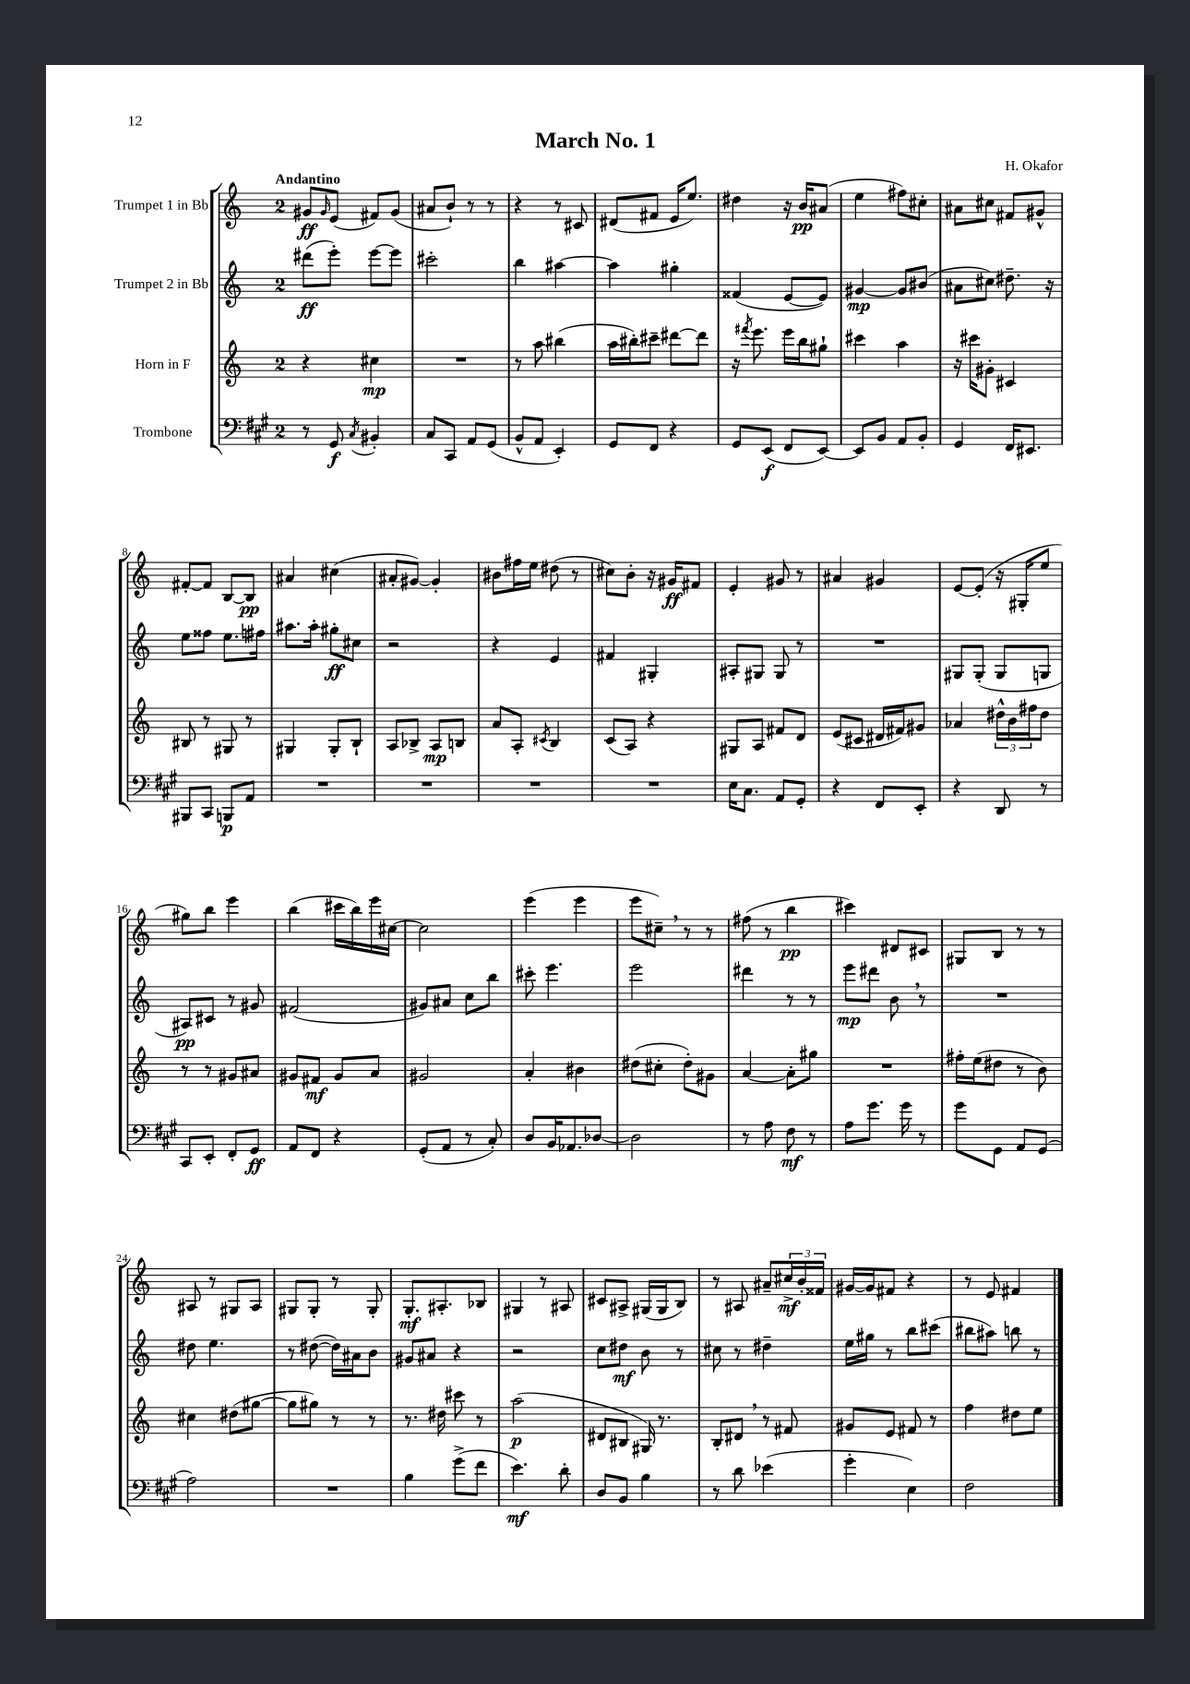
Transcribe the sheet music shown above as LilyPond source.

\header { title = "March No. 1" composer = "H. Okafor" }
<<
\new StaffGroup <<
\new Staff = "s0" \with { instrumentName = "Trumpet 1 in Bb" } {
    \clef treble \key c \major \once \override Staff.TimeSignature.style = #'single-digit \time 2/4 \tempo "Andantino"
    gis'8\ff \grace { gis'16 } e'8( fis'8) gis'8( |
    ais'8 b'8-!) r8 r8 |
    r4 r8 cis'8 |
    dis'8( fis'8 e'16 e''8.) |
    dis''4 r16 b'16\pp ais'8( |
    e''4 fis''8) cis''8-. |
    ais'8 cis''8 fis'8 gis'8-^ |
    fis'8~-. fis'8 b8~ b8\pp |
    ais'4 cis''4( |
    ais'8-. gis'8~) gis'4-. |
    bis'8 fis''16 e''16 dis''8( r8 |
    cis''8) b'8-. r16 gis'16\ff fis'8 |
    e'4-. gis'8 r8 |
    ais'4 gis'4 |
    e'8~ e'8-.( r16 gis16-. e''8 |
    gis''8) b''8 e'''4 |
    b''4( cis'''16 b''16) e'''16 cis''16~ |
    cis''2 |
    e'''4( e'''4 |
    e'''8 cis''8--) \breathe r8 r8 |
    fis''8( r8 b''4\pp |
    cis'''4) dis'8 cis'8 |
    gis8 b8 r8 r8 |
    ais8 r8 gis8 ais8 |
    gis8 gis8-. r8 gis8-. |
    g8.-.\mf ais8.-. bes8 |
    gis4 r8 ais8 |
    cis'8 ais8-> gis16( gis16 b8) |
    r8 ais8 ais'8-- \tuplet 3/2 { cis''16->\mf b'16-. fisis'16 } |
    gis'16~ gis'16 fis'8 r4 |
    r8 e'8 fis'4 \bar "|." |
}
\new Staff = "s1" \with { instrumentName = "Trumpet 2 in Bb" } {
    \clef treble \key c \major \once \override Staff.TimeSignature.style = #'single-digit \time 2/4
    dis'''8\ff( e'''8-.) e'''8~ e'''8 |
    cis'''2-. |
    b''4 ais''4~ |
    ais''4 gis''4-. |
    fisis'4( e'8~ e'8) |
    gis'4~\mp gis'8 bis'8( |
    ais'8 cis''8) dis''8.-- r16 |
    e''8 fisis''8 e''8. fis''16 |
    ais''8. ais''16-. gis''8-.\ff cis''8 |
    r2 |
    r4 e'4 |
    fis'4 gis4-. |
    ais8-. gis8 gis8 r8 |
    R2 |
    gis8 gis8-.( gis8 g8 |
    ais8\pp) cis'8 r8 gis'8 |
    fis'2( |
    gis'8) ais'8 c''8 b''8 |
    cis'''8-. e'''4. |
    e'''2 |
    dis'''4 r8 r8 |
    e'''8\mp dis'''8 b'8 \breathe r8 |
    R2 |
    dis''8 e''4. |
    r8 dis''8~( dis''16) ais'16 b'8 |
    gis'8 ais'8 r4 |
    r2 |
    c''8 dis''8\mf b'8 r8 |
    cis''8 r8 dis''4-- |
    e''16 gis''16 r8 b''8 cis'''8( |
    bis''8 ais''8) b''8 r8 \bar "|." |
}
\new Staff = "s2" \with { instrumentName = "Horn in F" } {
    \clef treble \key c \major \once \override Staff.TimeSignature.style = #'single-digit \time 2/4
    r4 cis''4\mp |
    R2 |
    r8 a''8 bis''4( |
    a''16 bis''16-.) cis'''8-- dis'''8~ dis'''8 |
    r16 \acciaccatura { fis'''8 } e'''8. e'''16 b''16 gis''8-! |
    cis'''4 a''4 |
    r16 cis'''16 gis'8-. cis'4 |
    bis8 r8 gis8 r8 |
    gis4 gis8-. b8-! |
    a8 bes8-> a8\mp b8 |
    a'8 a8-. \acciaccatura { cis'8 } b4 |
    c'8( a8) r4 |
    gis8 a8 fis'8 d'8 |
    e'8( cis'8 dis'16 fis'16) gis'8 |
    aes'4 \tuplet 3/2 { dis''16-^ b'16 fis''16 } dis''8 |
    r8 r8 gis'8 ais'8 |
    gis'8 fis'8\mf gis'8 a'8 |
    gis'2 |
    a'4-. bis'4 |
    dis''8( cis''8-. dis''8-.) gis'8 |
    a'4~ a'8-. gis''8 |
    R2 |
    fis''16-. e''16( dis''8 r8 b'8) |
    cis''4 dis''8( gis''8~ |
    gis''8 gis''8) r8 r8 |
    r8. dis''16 cis'''8 r8 |
    a''2\p( |
    dis'8 bis8 gis16) r8. |
    b8-. dis'8 \breathe r8 fis'8 |
    gis'8 e'8 fis'8 r8 |
    f''4 dis''8 e''8 \bar "|." |
}
\new Staff = "s3" \with { instrumentName = "Trombone" } {
    \clef bass \key a \major \once \override Staff.TimeSignature.style = #'single-digit \time 2/4
    r8 gis,8\f \acciaccatura { cis8 } bis,4-. |
    cis8 cis,8 a,8 gis,8( |
    b,8-^ a,8 e,4-.) |
    gis,8 fis,8 r4 |
    gis,8 e,8\f( fis,8 e,8~) |
    e,8 b,8 a,8 b,8-. |
    gis,4 fis,16 eis,8. |
    bis,,8 cis,8 b,,8\p a,8 |
    R2 |
    R2 |
    R2 |
    R2 |
    e16 cis8. a,8 gis,8-. |
    r4 fis,8 e,8-. |
    r4 d,8 r8 |
    cis,8 e,8-. fis,8-. gis,8\ff |
    a,8 fis,8 r4 |
    gis,8-.( a,8 r8 cis8-.) |
    d8 b,16 aes,8. des8~ |
    des2 |
    r8 a8 fis8\mf r8 |
    a8 gis'8. gis'16 r8 |
    gis'8 gis,8 a,8 gis,8( |
    a2) |
    R2 |
    b4 gis'8->( fis'8 |
    e'4.\mf) d'8-. |
    d8 b,8 b4 |
    r8 d'8 ees'4( |
    gis'4-. e4) |
    fis2 \bar "|." |
}
>>
>>
